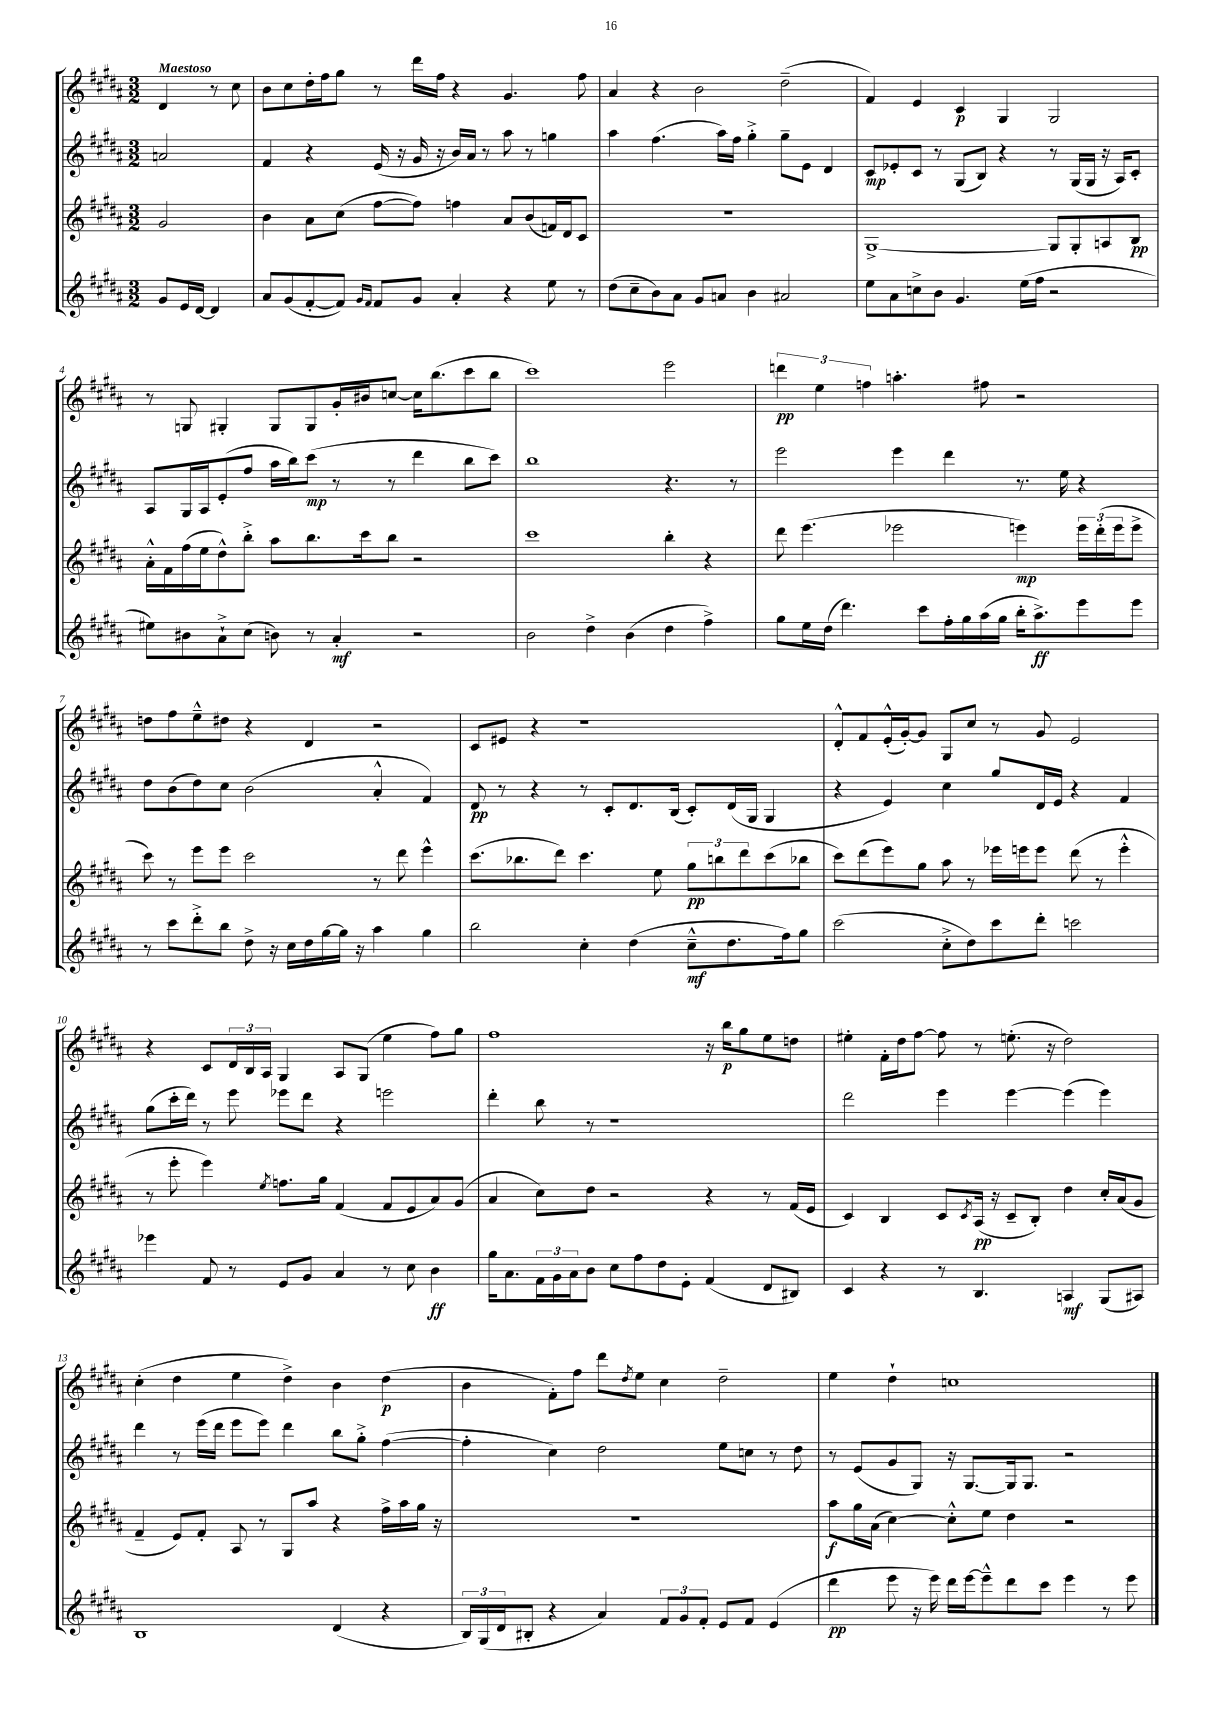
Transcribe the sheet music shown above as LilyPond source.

<<
\new StaffGroup <<
\new Staff = "s0" {
    \clef treble \key b \major \numericTimeSignature \time 3/2 \partial 2 \tempo "Maestoso"
    dis'4 r8 cis''8 |
    b'8 cis''8 dis''16-. fis''16 gis''8 r8 dis'''16 fis''16 r4 gis'4. fis''8 |
    ais'4 r4 b'2 dis''2--( |
    fis'4) e'4 cis'4\p gis4 gis2 |
    r8 g8 gis4-. gis8 gis8 gis'16-. bis'16 c''8~ c''16 b''8.( cis'''8 b''8 |
    cis'''1) e'''2 |
    \tuplet 3/2 { d'''4\pp e''4 f''4 } a''4.-. fis''8 r2 |
    d''8 fis''8 e''8---^ dis''8 r4 dis'4 r2 |
    cis'8 eis'8 r4 r1 |
    dis'8-.-^ fis'8 e'16-.-^( gis'16~-.) gis'8 gis8 cis''8 r8 gis'8 e'2 |
    r4 cis'8 \tuplet 3/2 { dis'16 b16 ais16 } gis4 ais8 gis8( e''4 fis''8) gis''8 |
    fis''1 r16 b''16\p gis''8 e''8 d''8 |
    eis''4-. fis'16-. dis''16 fis''8~ fis''8 r8 e''8.-.( r16 dis''2) |
    cis''4-.( dis''4 e''4 dis''4->) b'4 dis''4\p( |
    b'4 fis'8-.) fis''8 dis'''8 \acciaccatura { dis''8 } e''8 cis''4 dis''2-- |
    e''4 dis''4-! c''1 \bar "|." |
}
\new Staff = "s1" {
    \clef treble \key b \major \numericTimeSignature \time 3/2 \partial 2
    a'2 |
    fis'4 r4 e'16( r16 gis'16 r16 b'16) ais'16 r8 ais''8 r8 g''4 |
    ais''4 fis''4.( ais''16) fis''16 gis''4-.-> gis''8-- e'8 dis'4 |
    cis'8\mp ees'8-. cis'8 r8 gis8( b8) r4 r8 gis16( gis16 r16 ais16) cis'8-. |
    ais8 gis16 ais16 e'8-.( fis''8 ais''16 b''16) cis'''8\mp( r8 r8 dis'''4 b''8 cis'''8) |
    b''1 r4. r8 |
    e'''2 e'''4 dis'''4 r8. e''16 r4 |
    dis''8 b'8( dis''8) cis''8 b'2( ais'4-.-^ fis'4) |
    dis'8\pp r8 r4 r8 cis'8-. dis'8. b16( cis'8-.) dis'16( gis16 gis4 |
    r4 e'4) cis''4 gis''8 dis'16 e'16 r4 fis'4 |
    gis''8( cis'''16-. dis'''16) r8 e'''8 ees'''8 dis'''8 r4 e'''2 |
    dis'''4-. b''8 r8 r1 |
    dis'''2 e'''4 e'''4~ e'''4( e'''4) |
    dis'''4 r8 e'''16( dis'''16 e'''8 e'''8) dis'''4 b''8 gis''8-.-> fis''4~( |
    fis''4-. cis''4) dis''2 e''8 c''8 r8 dis''8 |
    r8 e'8( gis'8 gis8) r16 gis8.~ gis16 gis8. r2 \bar "|." |
}
\new Staff = "s2" {
    \clef treble \key b \major \numericTimeSignature \time 3/2 \partial 2
    gis'2 |
    b'4 ais'8 cis''8( fis''8~ fis''8) f''4 ais'8 b'8( f'16) dis'16 cis'8 |
    R1. |
    gis1~-> gis8 gis8-. a8 b8\pp |
    ais'16-.-^ fis'16 fis''16( e''16 dis''8-^) b''8-.-> ais''8 b''8. cis'''16 b''8 r2 |
    cis'''1 b''4-. r4 |
    dis'''8 e'''4.( ees'''2 e'''4\mp) \tuplet 3/2 { e'''16 dis'''16-.( e'''16 } e'''8-> |
    cis'''8) r8 e'''8 e'''8 cis'''2 r8 dis'''8 e'''4-^ |
    cis'''8.( bes''8. dis'''8) cis'''4. e''8 \tuplet 3/2 { gis''8\pp b''8 dis'''8 } cis'''8( bes''8 |
    cis'''8) dis'''8( e'''8) gis''8 ais''8 r8 ees'''16 e'''16 e'''8 dis'''8( r8 e'''4-.-^ |
    r8 e'''8-. e'''4) \acciaccatura { e''8 } f''8. gis''16 fis'4( fis'8 e'8 ais'8) gis'8( |
    ais'4 cis''8) dis''8 r2 r4 r8 fis'16( e'16 |
    cis'4) b4 cis'8 \acciaccatura { cis'8 } ais16\pp( r16 cis'8-- b8-.) dis''4 cis''16-. ais'16( gis'8 |
    fis'4-- e'8) fis'8-. ais8 r8 gis8 ais''8 r4 fis''16-> ais''16 gis''16 r16 |
    R1. |
    ais''8\f gis''16 ais'16( cis''4~) cis''8-.-^ e''8 dis''4 r2 \bar "|." |
}
\new Staff = "s3" {
    \clef treble \key b \major \numericTimeSignature \time 3/2 \partial 2
    gis'8 e'16 dis'16~ dis'4 |
    ais'8 gis'8( fis'8~-. fis'8) \grace { gis'16 fis'16 } fis'8 gis'8 ais'4-. r4 e''8 r8 |
    dis''8( cis''8-- b'8) ais'8 gis'8 a'8 b'4 ais'2 |
    e''8 ais'8 c''8-> b'8 gis'4. e''16( fis''16 r2 |
    eis''8) bis'8 ais'8-!-> cis''8( b'8) r8 ais'4-.\mf r2 |
    b'2 dis''4-> b'4( dis''4 fis''4->) |
    gis''8 e''16 dis''16( dis'''4.) cis'''8 fis''16-. gis''16 ais''16( gis''16 b''16-. ais''8.->\ff) e'''8 e'''8 |
    r8 cis'''8 dis'''8-.-> b''8 dis''8-> r16 cis''16 dis''16 gis''16~ gis''16 r16 ais''4 gis''4 |
    b''2 cis''4-. dis''4( cis''8---^\mf dis''8. fis''16) gis''8 |
    cis'''2( cis''8-.-> dis''8) cis'''8 dis'''8-. c'''2 |
    ees'''4 fis'8 r8 e'8 gis'8 ais'4 r8 cis''8 b'4\ff |
    gis''16 ais'8. \tuplet 3/2 { fis'16 gis'16 ais'16 } b'8 cis''8 fis''8 dis''8 e'8-. fis'4( dis'8 bis8) |
    cis'4 r4 r8 b4. a4\mf gis8( ais8) |
    b1 dis'4( r4 |
    \tuplet 3/2 { b16) gis16( dis'16 } bis8-. r4 ais'4) \tuplet 3/2 { fis'8 gis'8 fis'8-. } e'8 fis'8 e'4( |
    dis'''4\pp e'''8 r16 e'''16) dis'''16 e'''16~ e'''8---^ dis'''8 cis'''8 e'''4 r8 e'''8 \bar "|." |
}
>>
>>
